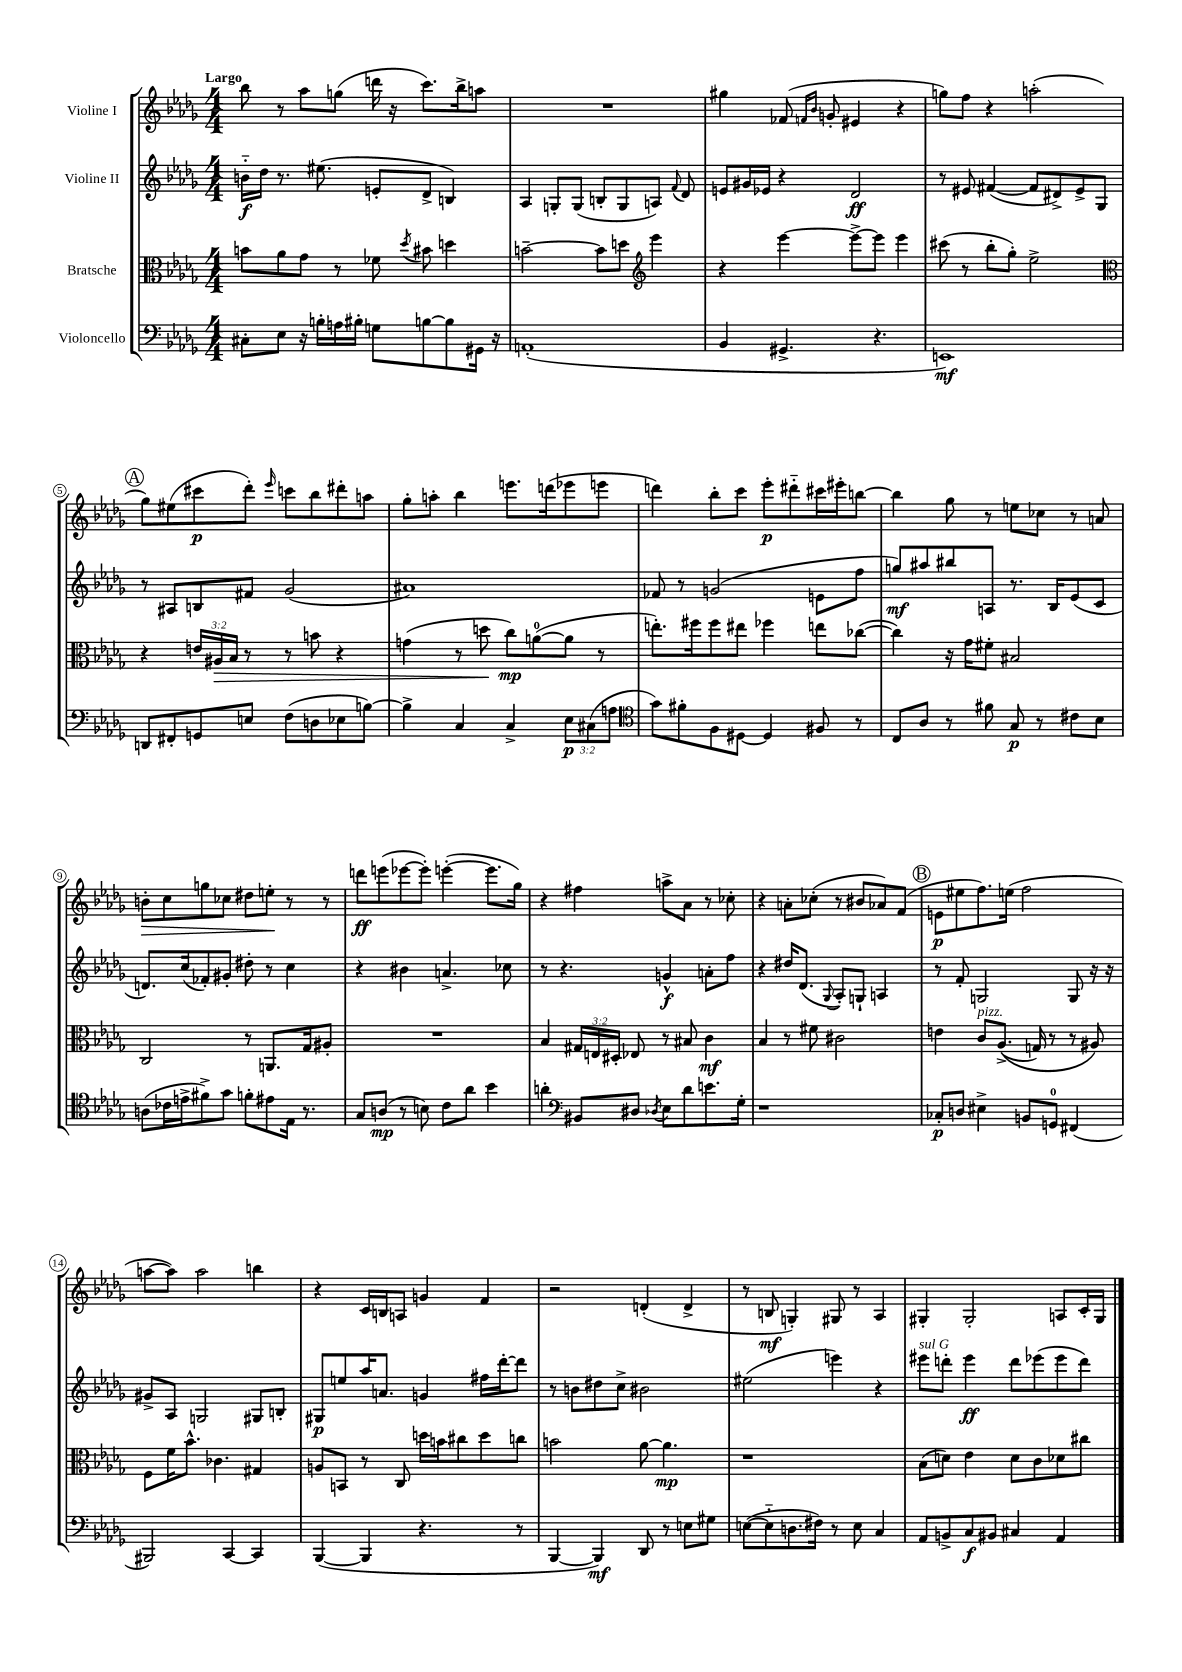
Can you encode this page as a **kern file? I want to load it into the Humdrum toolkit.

**kern	**dynam	**kern	**dynam	**kern	**dynam	**kern	**dynam
*part4	*part4	*part3	*part3	*part2	*part2	*part1	*part1
*staff4	*staff4	*staff3	*staff3	*staff2	*staff2	*staff1	*staff1
*I"Violoncello	*	*I"Bratsche	*	*I"Violine II	*	*I"Violine I	*
*clefF4	*	*clefC3	*	*clefG2	*	*clefG2	*
*k[b-e-a-d-g-]	*	*k[b-e-a-d-g-]	*	*k[b-e-a-d-g-]	*	*k[b-e-a-d-g-]	*
*M4/4	*	*M4/4	*	*M4/4	*	*M4/4	*
=1	=1	=1	=1	=1	=1	=1	=1
!	!	!	!	!	!	!LO:TX:a:B:t=Largo	!
8C#X'\L	.	8bn\L	.	16bn\LL	f	8bb-\	.
.	.	.	.	16dd-\JJ	.	.	.
8E-\J	.	8a-\	.	8.r	.	8r	.
16r	.	8g-\J	.	.	.	8aa-\L	.
16Bn'\LL	.	.	.	(8.ee#X\	.	.	.
16An\	.	8r	.	.	.	(8ggn\J	.
16B#X'\JJ	.	.	.	.	.	.	.
8Gn\L	.	8f-X\	.	8en'/L	.	16dddn\	.
.	.	.	.	.	.	16r	.
.	.	8qdd-/	.	.	.	.	.
[8Bn\	.	8b#X\	.	8d-^/J	.	8.ccc\L)	.
8B\]	.	4ddn\	.	4Bn/)	.	.	.
.	.	.	.	.	.	16bb-^\k	.
16GG#X\Jk	.	.	.	.	.	8aan\J	.
16r	.	.	.	.	.	.	.
=2	=2	=2	=2	=2	=2	=2	=2
(1AAn'	.	[2bn~\	.	4A-/	.	1r	.
.	.	.	.	8Gn'/L	.	.	.
.	.	.	.	(8G/J	.	.	.
.	.	8b\L]	.	8Bn'/L	.	.	.
.	.	8ddn\J	.	8G/	.	.	.
*	*	*clefG2	*	*	*	*	*
.	.	4eee-\	.	8An/J)	.	.	.
.	.	.	.	8qqf/	.	.	.
.	.	.	.	8d-/	.	.	.
=3	=3	=3	=3	=3	=3	=3	=3
4BB-/	.	4r	.	8en/L	.	4gg#X\	.
.	.	.	.	16g#X/L	.	.	.
.	.	.	.	16e-X/JJ	.	.	.
4.GG#X^/	.	[4eee-\	.	4r	.	(8f-X/	.
.	.	.	.	.	.	16qqfn/LL	.
.	.	.	.	.	.	16qqb-/JJ	.
.	.	.	.	.	.	8gn'/	.
.	.	8eee-^\L_	.	2d-/	ff	4e#X/	.
4.r	.	8eee-\J]	.	.	.	.	.
.	.	4eee-\	.	.	.	4r	.
=4	=4	=4	=4	=4	=4	=4	=4
1EEn)	mf	(8ccc#X\	.	8r	.	8ggn\L)	.
.	.	8r	.	8e#X/	.	8ff\J	.
.	.	8bb-'\L	.	([4f#X/	.	4r	.
.	.	8gg-'\J)	.	.	.	.	.
.	.	2ee-^\	.	8f#/L]	.	(2aan'\	.
.	.	.	.	8d#X^/)	.	.	.
.	.	.	.	8e#^/	.	.	.
.	.	.	.	8G-/J	.	.	.
!!LO:LB:g=z
!!LO:REH:place=s1:t=A
=5	=5	=5	=5	=5	=5	=5	=5
*	*	*clefC3	*	*	*	*	*
8DDn/L	.	4r	.	8r	.	8gg-\L)	.
8FF#X'/	.	.	.	8A#X/L	.	(8ee#X\	.
8GGn/	.	24en/LL	.	8Bn/	.	8ccc#X\	p
!	!	!	!LO:HP:b	!	!	!	!
.	.	24A#X/	>	.	.	.	.
.	.	24B-/JJ	.	.	.	.	.
8En/J	.	8r	.	8f#X/J	.	8ddd-'\J)	.
.	.	.	.	.	.	16qqeee-/	.
(8F\L	.	8r	.	(2g-/	.	8cccn\L	.
8Dn\	.	8bn\	.	.	.	8bb-\	.
8E-X\	.	4r	.	.	.	8ddd#X'\	.
[8Bn\J)	.	.	.	.	.	8aan\J	.
=6	=6	=6	=6	=6	=6	=6	=6
4B^\]	.	(4gn\	.	1a#X)	.	8gg-'\L	.
.	.	.	.	.	.	8aan'\J	.
4C/	.	8r	.	.	.	4bb-\	.
.	.	8ddn\	.	.	.	.	.
4C^/	.	8cc\L)	] mp	.	.	8.eeen\L	.
.	.	([8an\	.	.	.	.	.
.	.	.	.	.	.	(16dddn\k	.
12E-\L	p	8a\J]	.	.	.	8eee-X\	.
(12C#X\	.	.	.	.	.	.	.
.	.	8r	.	.	.	8eeen\J	.
12An\J	.	.	.	.	.	.	.
=7	=7	=7	=7	=7	=7	=7	=7
*clefC4	*	*	*	*	*	*	*
8g-\L)	.	8.een'\L)	.	8f-X/	.	4dddn\)	.
8f#X'\	.	.	.	8r	.	.	.
.	.	16ff#X\k	.	.	.	.	.
8F\	.	8ff#\	.	(2gn/	.	8bb-'\L	.
[8D#X\J	.	8ee#X\J	.	.	.	8ccc\J	.
4D#/]	.	4ff-X\	.	.	.	8eee-'\L	p
.	.	.	.	.	.	8ddd#X\	.
8F#X/	.	8een\L	.	8en\L	.	16ccc#X\L	.
.	.	.	.	.	.	16eee#X'\J	.
8r	.	([8cc-X\J	.	8ff\J	.	[8bbn\J	.
=8	=8	=8	=8	=8	=8	=8	=8
8C/L	.	4cc-\])	.	8ggn/L)	mf	4bb\]	.
8A-/J	.	.	.	8aa#X/	.	.	.
8r	.	16r	.	8bb#X/	.	8gg-\	.
.	.	16g-\KL	.	.	.	.	.
8f#X\	.	8f#X'\J	.	8An/J	.	8r	.
8G-/	p	2B#X/	.	8.r	.	8een\L	.
8r	.	.	.	.	.	8cc-X\J	.
.	.	.	.	16B-/KL	.	.	.
8c#X\L	.	.	.	(8e-/	.	8r	.
8B-\J	.	.	.	8c/J	.	8an/	.
!!LO:LB:g=z
=9	=9	=9	=9	=9	=9	=9	=9
!	!	!	!	!	!	!	!LO:HP:b
(8An\L	.	2C/	.	8.dn/L)	.	8bn'\L	>
16c-X\L	.	.	.	.	.	8cc\	.
16en^\J	.	.	.	(16cc/k	.	.	.
8f#X^\)	.	.	.	8f-X'/)	.	8ggn\	.
8g-\J	.	.	.	8g#X'/J	.	8cc-X\J	.
8fn'\L	.	8r	.	8dd#X'\	.	8dd#X\L	.
8e#X\	.	8.AAn/L	.	8r	.	8een'\J	.
16E-\Jk	.	.	.	4cc\	.	8r	]
8.r	.	16G-/k	.	.	.	.	.
.	.	8A#X'/J	.	.	.	8r	.
=10	=10	=10	=10	=10	=10	=10	=10
8G-/L	.	1r	.	4r	.	8dddn\L	ff
(8An/J	mp	.	.	.	.	(8eeen\	.
8r	.	.	.	4b#X\	.	[8eee-X\	.
8Bn\)	.	.	.	.	.	8eee-'\J])	.
8c\L	.	.	.	4.an^/	.	([4eeen'\	.
8a-\J	.	.	.	.	.	.	.
4b-\	.	.	.	.	.	8.eee\L]	.
.	.	.	.	8cc-X\	.	.	.
.	.	.	.	.	.	16gg-\Jk)	.
=11	=11	=11	=11	=11	=11	=11	=11
4an'\	.	4B-/	.	8r	.	4r	.
.	.	.	.	4.r	.	.	.
*clefF4	*	*	*	*	*	*	*
8BB#X/L	.	24G#X/LL	.	.	.	4ff#X\	.
.	.	24En/	.	.	.	.	.
.	.	24D#X'/JJ	.	.	.	.	.
8D#X/J	.	8E-X/	.	.	.	.	.
8qD-X/	.	.	.	.	.	.	.
8E-\L	.	8r	.	4gn^^/	f	8aan^\L	.
8d-\	.	8B#X/	.	.	.	8a-\J	.
8.en\	.	4c\	mf	8an'\L	.	8r	.
.	.	.	.	8ff\J	.	8cc-X'\	.
16G-'\Jk	.	.	.	.	.	.	.
=12	=12	=12	=12	=12	=12	=12	=12
1r	.	4B-/	.	4r	.	4r	.
.	.	8r	.	16dd#X/KL	.	8an'\L	.
.	.	.	.	(8.d-/J	.	.	.
.	.	8f#X\	.	.	.	(8cc-X'\J	.
.	.	.	.	8qqG-/	.	.	.
.	.	2c#X\	.	8A-'/L)	.	8r	.
.	.	.	.	8Gn`/J	.	8b#X/L	.
.	.	.	.	4An/	.	8a-X/)	.
.	.	.	.	.	.	(8f/J	.
!!LO:REH:place=s1:t=B
=13	=13	=13	=13	=13	=13	=13	=13
8C-X'/L	p	4en\	.	8r	.	8en\L	p
8Dn/J	.	.	.	8f'/	.	8ee#X\	.
!	!	!LO:TX:a:i:t=pizz.	!	!	!	!	!
4E#X^\	.	8c/L	.	2Gn/	.	8.ff\)	.
.	.	((8.A-^/J	.	.	.	.	.
.	.	.	.	.	.	(16een\Jk	.
8BBn/L	.	.	.	.	.	2ff\	.
.	.	16Gn/)	.	.	.	.	.
8GGn/J	.	8r	.	.	.	.	.
(4FF#X/	.	8r	.	8G/	.	.	.
.	.	8A#X/)	.	16r	.	.	.
.	.	.	.	16r	.	.	.
!!LO:LB:g=z
=14	=14	=14	=14	=14	=14	=14	=14
2BBB#X/)	.	8F\L	.	8g#X^/L	.	[8aan\L	.
.	.	16f\K	.	8A-/J	.	8aa\J])	.
.	.	8.b-^^\J	.	.	.	.	.
.	.	.	.	2Gn/	.	2aa\	.
.	.	4.c-X\	.	.	.	.	.
[4CC/	.	.	.	.	.	.	.
4CC/]	.	4G#X/	.	8G#X/L	.	4bbn\	.
.	.	.	.	8Bn'/J	.	.	.
=15	=15	=15	=15	=15	=15	=15	=15
([4BBB-/	.	8An/L	.	8G#X/L	p	4r	.
.	.	8BBn/J	.	8een/	.	.	.
4BBB-/]	.	8r	.	16aa-/K	.	16c/LL	.
.	.	.	.	8.an/J	.	16Bn/J	.
.	.	8C/	.	.	.	8An/J	.
4.r	.	16ddn\LL	.	4gn/	.	4gn/	.
.	.	16bn\J	.	.	.	.	.
.	.	8cc#X\	.	.	.	.	.
.	.	8dd\	.	16ff#X\LL	.	4f/	.
.	.	.	.	[16ddd-'\J	.	.	.
8r	.	8ccn\J	.	8ddd-\J]	.	.	.
=16	=16	=16	=16	=16	=16	=16	=16
[4BBB-/	.	2bn\	.	8r	.	2r	.
.	.	.	.	8bn\L	.	.	.
4BBB-/])	mf	.	.	8dd#X\	.	.	.
.	.	.	.	8cc^\J	.	.	.
8DD-/	.	[8a-\	.	2b#X\	.	(4dn'/	.
8r	.	4.a-\]	mp	.	.	.	.
8En\L	.	.	.	.	.	4d^/	.
8G#X\J	.	.	.	.	.	.	.
=17	=17	=17	=17	=17	=17	=17	=17
([8En\L	.	1r	.	(2ee#X\	.	8r	.
8E\]	.	.	.	.	.	8Bn/	mf
8.Dn\	.	.	.	.	.	4Gn'/)	.
16F#X\Jk)	.	.	.	.	.	.	.
8r	.	.	.	4eeen\)	.	8G#X/	.
8E\	.	.	.	.	.	8r	.
4C/	.	.	.	4r	.	4A-/	.
=18	=18	=18	=18	=18	=18	=18	=18
!	!	!	!	!LO:TX:a:i:t=sul G	!	!	!
8AA-/L	.	(8B-\L	.	8eee#X\L	.	4G#X'/	.
8BBn^/	.	8dn\J)	.	8dddn'\J	.	.	.
8C/	f	4e-\	.	4eee#\	ff	2G#'/	.
8BB#X/J	.	.	.	.	.	.	.
4C#X/	.	8d\L	.	8ddd\L	.	.	.
.	.	8c\	.	(8eee-X\	.	.	.
4AA-/	.	8d-X\	.	8eee-\	.	8An/L	.
.	.	8cc#X\J	.	8ddd\J)	.	16c'/L	.
.	.	.	.	.	.	16G#/JJ	.
==	==	==	==	==	==	==	==
*-	*-	*-	*-	*-	*-	*-	*-
